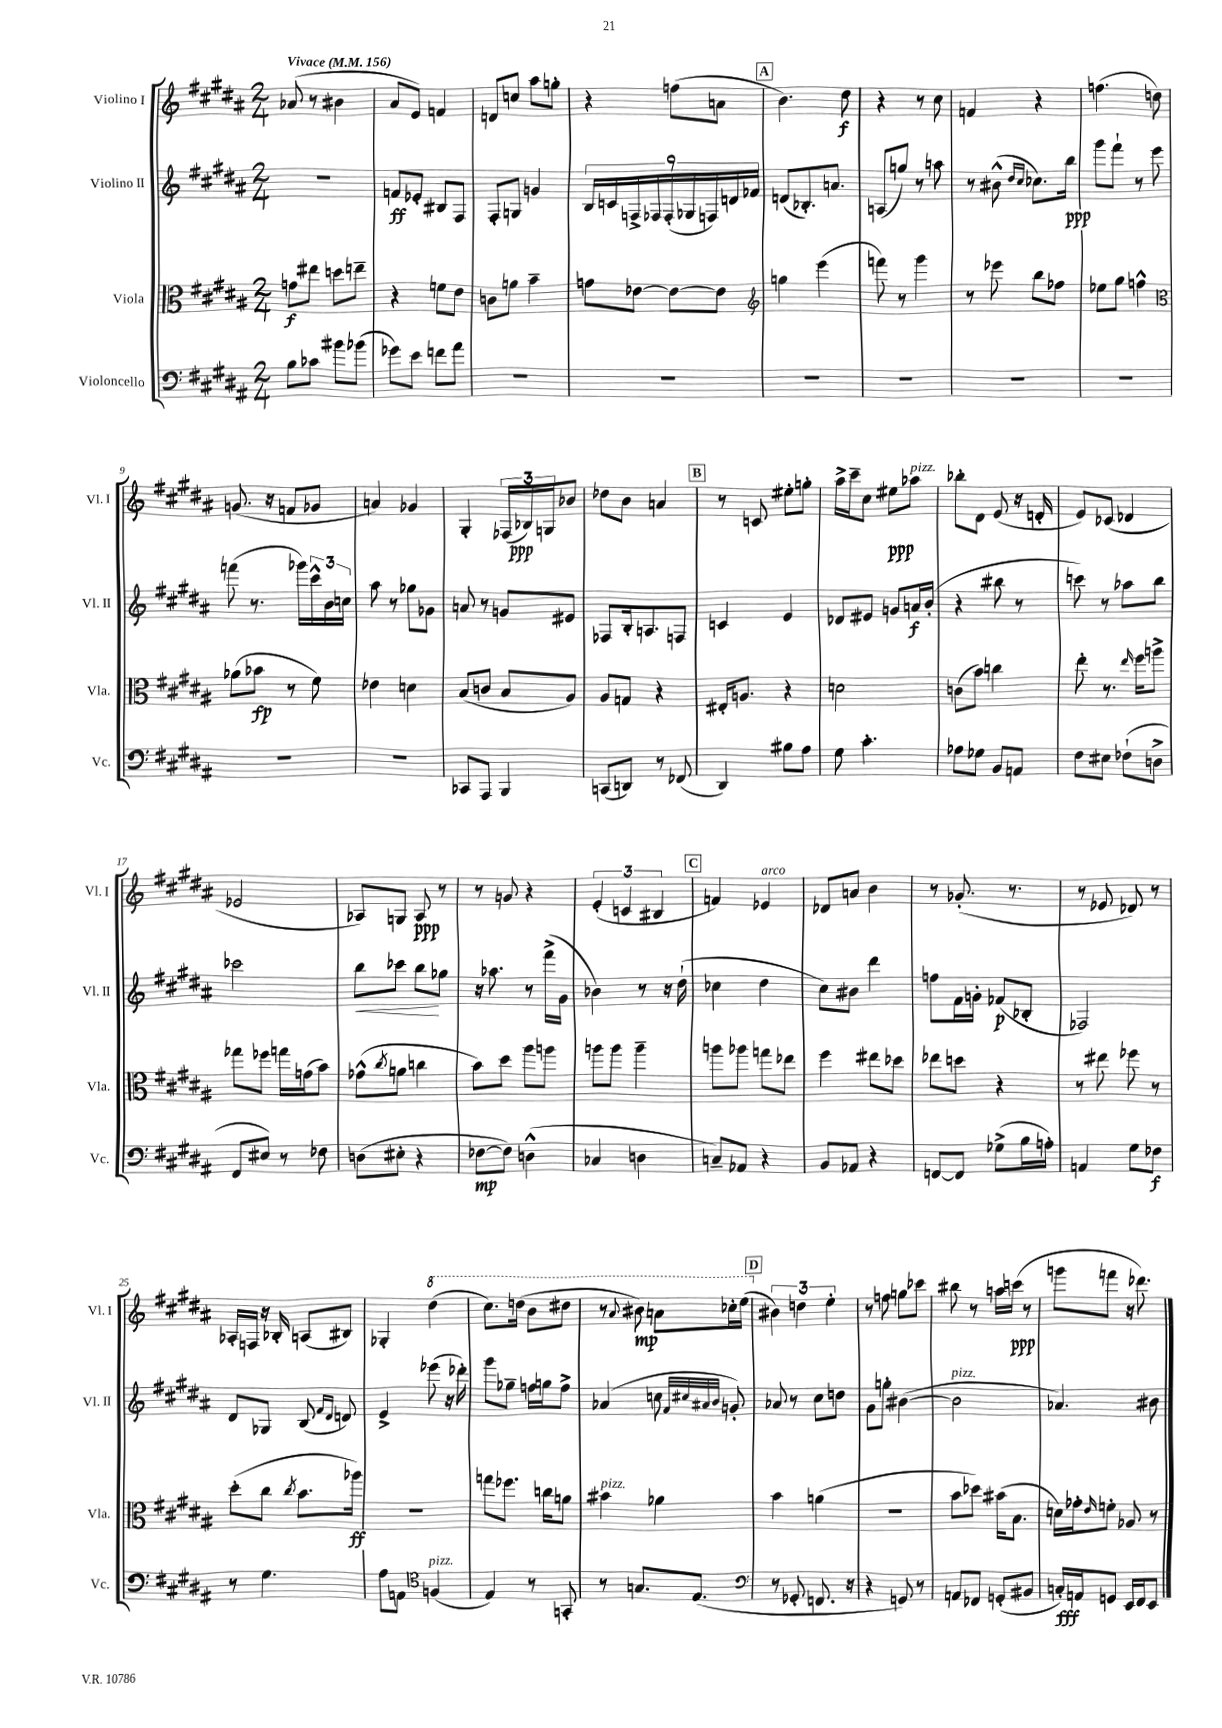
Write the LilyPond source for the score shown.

<<
\new StaffGroup <<
\new Staff = "s0" \with { instrumentName = "Violino I" shortInstrumentName = "Vl. I" } {
    \clef treble \key b \major \numericTimeSignature \time 2/4 \tempo "Vivace" 4 = 156
    aes'8( r8 bis'4 |
    ais'8 e'8) f'4 |
    d'8 c''8 ais''8 g''8-. |
    r4 f''8( a'8 |
    \mark \markup { \box "A" } b'4.) dis''8\f |
    r4 r8 cis''8 |
    f'4 r4 |
    f''4.( d''8) |
    g'8.( r16 f'8 ges'8 |
    a'4) ges'4 |
    gis4-. \tuplet 3/2 { fes16( bes16\ppp) g16 } bes'8 |
    des''8 b'8 a'4 |
    \mark \markup { \box "B" } r8 c'8 eis''8-. g''8-. |
    ais''16-> cis'''16-- cis''8 eis''8\ppp aes''8^\markup { \italic "pizz." } |
    bes''8-. dis'8 e'8( r16 d'16-. |
    e'8) ces'8( des'4 |
    ees'2 |
    aes8) g8 aes8\ppp r8 |
    r8 g'8 r4 |
    \tuplet 3/2 { e'4-.( c'4 bis4 } |
    \mark \markup { \box "C" } f'4) ees'4^\markup { \italic "arco" } |
    des'8 a'8 b'4 |
    r8 ges'8.-.( r8. |
    r8 ees'8 des'8) r8 |
    aes16-. f16 r16 bes16-. a8( bis8) |
    ges4-. \ottava #1 dis'''4( |
    cis'''8.) d'''16( b''8 dis'''8 |
    r8 \appoggiatura { ais''8 } bis''8\mp) a''8 ces'''16-. e'''16( \ottava #0 |
    \mark \markup { \box "D" } \tuplet 3/2 { bis'4) d''4 e''4-. } |
    r8 f''8 g''8 ces'''8 |
    bis''8 r8 a''16 c'''16\ppp( r8 |
    g'''8 f'''8 r16 des'''8.) \bar "|." |
}
\new Staff = "s1" \with { instrumentName = "Violino II" shortInstrumentName = "Vl. II" } {
    \clef treble \key b \major \numericTimeSignature \time 2/4
    r2 |
    f'8\ff ees'8-. bis8 fis8 |
    fis8-. g8 g'4 |
    \tuplet 9/8 { b16 c'16 f16-> fes16 fes16-.( ges16 f16) d'16 fes'16 } |
    \mark \markup { \box "A" } d'8( bes8.-.) a'8. |
    a8( g''8) r8 a''8 |
    r8 bis'8-^( \grace { dis''16 cis''16 } ces''8.) b''16\ppp |
    gis'''8 fis'''8-! r8 e'''8 |
    f'''8( r8. ges'''16) \tuplet 3/2 { cis'''16-^ b'16 c''16 } |
    ais''8 r8 ges''8 ges'8 |
    a'8 r8 g'8 eis'8 |
    fes8 b16-. a8. f8 |
    \mark \markup { \box "B" } c'4 e'4 |
    des'8 eis'8 g'8 a'16\f b'16-.( |
    r4 bis''8 r8 |
    c'''8) r8 aes''8 b''8 |
    ces'''2 |
    b''8\< ces'''8 b''8\! ges''8 |
    r16 aes''8. r8 fis'''16->( gis'16 |
    bes'4) r8 r16 dis''16-!( |
    \mark \markup { \box "C" } ces''4 dis''4 |
    cis''8) bis'8 dis'''4 |
    f''8 fis'16 g'16-. fes'8\p( bes8-. |
    fes2) |
    dis'8 ges8 b8( \grace { fis'16 dis'16 } d'8) |
    e'4-> ees'''8( r16 des'''16-.) |
    gis'''8 ges''8-- f''16 g''16 f''8-> |
    aes'4( c''8 \grace { fis'32 cis''32 ais'32 b'32 } g'8-.) |
    \mark \markup { \box "D" } aes'8 r8 cis''8 d''8 |
    gis'8 g''8-. bis'4~( |
    bis'2^\markup { \italic "pizz." } |
    aes'4.) bis'8 \bar "|." |
}
\new Staff = "s2" \with { instrumentName = "Viola" shortInstrumentName = "Vla." } {
    \clef alto \key b \major \numericTimeSignature \time 2/4
    g'8\f eis''8 d''8 e''8-- |
    r4 f'8 e'8 |
    c'8 a'8 b'4-- |
    g'8 ees'8~ ees'8~ ees'8 |
    \mark \markup { \box "A" } \clef treble g''4 e'''4( |
    f'''8) r8 gis'''4 |
    r8 ees'''8 b''8 fes''8 |
    ees''8 gis''8 f''4-^ |
    \clef alto aes'8( bes'8\fp r8 fis'8) |
    ees'4 d'4 |
    b8( c'8 b8 ais8) |
    ais8 g8 r4 |
    \mark \markup { \box "B" } eis16-. a8. r4 |
    d'2 |
    c'8( b'8) c''4 |
    e''8-. r8. \grace { e''16 } fis''16 a''8-> |
    ges''8 fes''8 g''16 g'16( b'8) |
    ges'8-^( \acciaccatura { cis''8 } a'8 c''4 |
    b'8) dis''8 ais''8 a''8 |
    a''8 a''8 a''4-- |
    \mark \markup { \box "C" } a''8 aes''8 g''8 ees''8 |
    fis''4 eis''8 des''8 |
    ees''8 d''8 r4 |
    r8 eis''8 fes''8 r8 |
    dis''8-.( cis''8 \acciaccatura { cis''8 } b'8. aes''16\ff) |
    R2 |
    g''8 fes''8. c''16 a'8 |
    bis'4^\markup { \italic "pizz." } aes'4 |
    \mark \markup { \box "D" } b'4 a'4( |
    R2 |
    b'8 des''8) bis'16( b8. |
    d'16) ges'16-. \grace { e'16 } f'8-. aes8 r8 \bar "|." |
}
\new Staff = "s3" \with { instrumentName = "Violoncello" shortInstrumentName = "Vc." } {
    \clef bass \key b \major \numericTimeSignature \time 2/4
    b8 ces'8 bis'8 bes'8( |
    ges'8) e'8 f'8 ais'8 |
    R2 |
    R2 |
    \mark \markup { \box "A" } R2 |
    R2 |
    R2 |
    R2 |
    R2 |
    R2 |
    ces,8 ais,,8 b,,4 |
    c,8( d,8) r8 fes,8( |
    \mark \markup { \box "B" } dis,4) bis8 ais8 |
    gis8 cis'4.-. |
    aes8 ges8 b,8 a,8 |
    fis8 eis8 fes8-!( d8-> |
    fis,8 eis8) r8 fes8 |
    d8( eis8-. r4 |
    fes8~\mp fes8) d4-^( |
    ces4 d4 |
    \mark \markup { \box "C" } c8--) aes,8 r4 |
    b,8 aes,8 r4 |
    f,8~ f,8 ges8->( b16 a16-.) |
    a,4 gis8 fes8\f |
    r8 gis4. |
    ais8 a,8 \clef tenor f4^\markup { \italic "pizz." }( |
    e4) r8 g,8-. |
    r8 g8. e8.( |
    \mark \markup { \box "D" } \clef bass r8 ges,8-. f,8. r16 |
    r4 g,8) r8 |
    a,8 fes,8 g,8-.( bis,8 |
    c16-.\fff) a,16 g,8 e,16 fis,16 e,8 \bar "|." |
}
>>
>>
